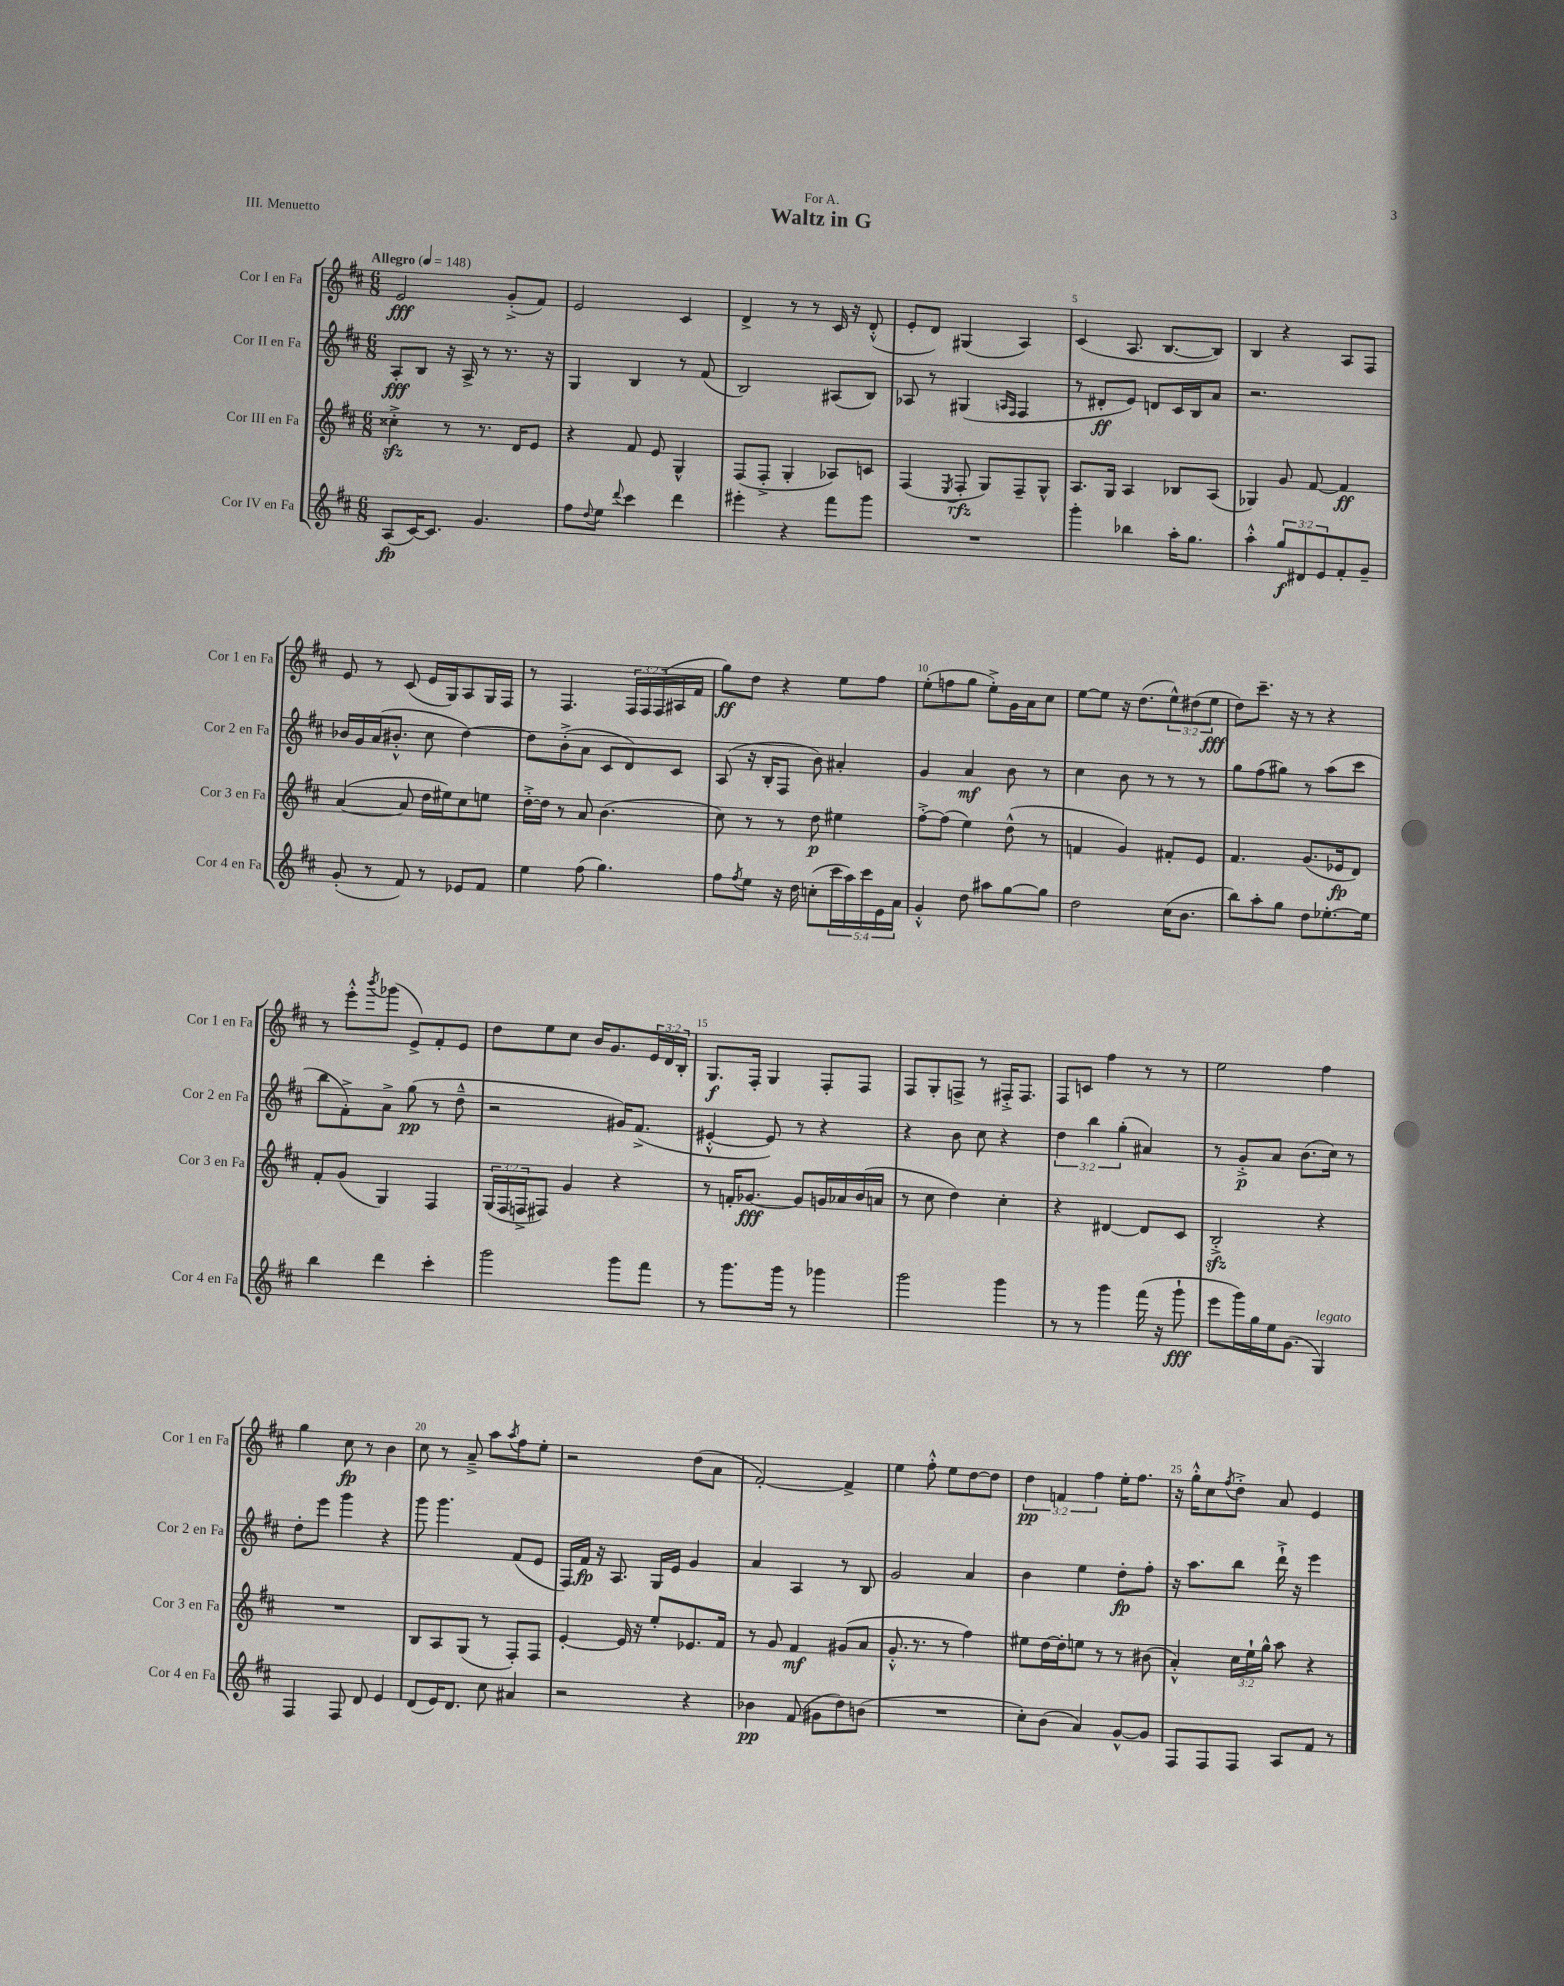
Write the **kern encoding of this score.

**kern	**dynam	**kern	**dynam	**kern	**dynam	**kern	**dynam
*part4	*part4	*part3	*part3	*part2	*part2	*part1	*part1
*staff4	*staff4	*staff3	*staff3	*staff2	*staff2	*staff1	*staff1
*I"Cor IV en Fa	*	*I"Cor III en Fa	*	*I"Cor II en Fa	*	*I"Cor I en Fa	*
*I'Cor 4 en Fa	*	*I'Cor 3 en Fa	*	*I'Cor 2 en Fa	*	*I'Cor 1 en Fa	*
*clefG2	*	*clefG2	*	*clefG2	*	*clefG2	*
*k[f#c#]	*	*k[f#c#]	*	*k[f#c#]	*	*k[f#c#]	*
*M6/8	*	*M6/8	*	*M6/8	*	*M6/8	*
*MM148	*	*MM148	*	*MM148	*	*MM148	*
=1	=1	=1	=1	=1	=1	=1	=1
!	!	!	!	!	!	!LO:TX:a:B:t=Allegro	!
(8A/L	fp	4cc##Xzz'^\	.	8A'/L	fff	2e/	fff
[16c#/K)	.	.	.	8B/J	.	.	.
8.c#/J]	.	.	.	.	.	.	.
.	.	8r	.	16r	.	.	.
.	.	.	.	16A^/	.	.	.
4.g/	.	8.r	.	8r	.	.	.
.	.	.	.	8.r	.	(8g'^/L	.
.	.	16d/KL	.	.	.	.	.
.	.	8e/J	.	.	.	8f#/J)	.
.	.	.	.	16r	.	.	.
=2	=2	=2	=2	=2	=2	=2	=2
8ff#\L	.	4r	.	4G/	.	2e/	.
8qqdd/	.	.	.	.	.	.	.
8ee\J	.	.	.	.	.	.	.
8qqddd/	.	.	.	.	.	.	.
4ccc#\	.	8f#/	.	4B/	.	.	.
.	.	8e/	.	.	.	.	.
4ddd\	.	4G^^/	.	8r	.	4c#/	.
.	.	.	.	(8f#/	.	.	.
=3	=3	=3	=3	=3	=3	=3	=3
4eee#X'\	.	(8F#/L	.	2B/)	.	4d^/	.
.	.	8F#'^/J	.	.	.	.	.
4r	.	4G'/	.	.	.	8r	.
.	.	.	.	.	.	8r	.
8fff#\L	.	8A-X/L)	.	(8A#X/L	.	16c#/	.
.	.	.	.	.	.	16r	.
8ggg\J	.	8cn/J	.	8B/J)	.	(8d'^^/	.
=4	=4	=4	=4	=4	=4	=4	=4
2.r	.	(4F#/	.	8A-X/	.	8e'/L	.
.	.	.	.	8r	.	8d/J)	.
.	.	8qE/	.	.	.	.	.
.	.	8F#'/	rfz	(4G#X/	.	(4G#X/	.
.	.	8G/L)	.	.	.	.	.
.	.	.	.	16qqAn/LL	.	.	.
.	.	.	.	16qqF#/JJ	.	.	.
.	.	8F#~/	.	4F#/	.	4A/)	.
.	.	8G^^/J	.	.	.	.	.
=5	=5	=5	=5	=5	=5	=5	=5
4ggg'\	.	8.A/L	.	8r	.	(4c#/	.
.	.	.	.	8d#X'/L	ff	.	.
.	.	16G/Jk	.	.	.	.	.
4bb-X\	.	4A/	.	8e/J)	.	8.A/	.
.	.	.	.	8dn/L	.	.	.
.	.	.	.	.	.	[8.B/L	.
16aa'\KL	.	8B-X/L	.	16c#/L	.	.	.
8.gg\J	.	.	.	16B/J	.	.	.
.	.	(8A/J	.	8a/J	.	8B/J])	.
=6	=6	=6	=6	=6	=6	=6	=6
4aa'^^\	.	4G-X/)	.	2.r	.	4B/	.
12gg/L	f	8g/	.	.	.	4r	.
12d#X/	.	.	.	.	.	.	.
.	.	[8f#/	.	.	.	.	.
12e/	.	.	.	.	.	.	.
8f#'/	.	4f#/]	ff	.	.	8A/L	.
8g~/J	.	.	.	.	.	8F#/J	.
!!LO:LB:g=z
=7	=7	=7	=7	=7	=7	=7	=7
(8g'/	.	([4a/	.	16b-X/LL	.	8e/	.
.	.	.	.	16g/	.	.	.
8r	.	.	.	(16a/J	.	8r	.
.	.	.	.	8.b#X'^^/J	.	.	.
8f#/)	.	8a/]	.	.	.	(8c#/	.
8r	.	16dd\LL	.	8cc#\	.	16e/LL	.
.	.	16ee#X\J)	.	.	.	16G/J)	.
8e-X/L	.	8cc#\	.	[4dd\)	.	8A/	.
8f#/J	.	8een\J	.	.	.	16G/L	.
.	.	.	.	.	.	16F#/JJ	.
=8	=8	=8	=8	=8	=8	=8	=8
4ee\	.	[16dd'^\LL	.	8dd\L]	.	8r	.
.	.	16dd\JJ]	.	.	.	.	.
.	.	8r	.	(8b'^\	.	4.F#/	.
(8ff#\	.	8a/	.	8a\J	.	.	.
4.gg\)	.	(4.b\	.	8c#/L	.	.	.
.	.	.	.	8d/)	.	24F#/LL	.
.	.	.	.	.	.	24F#/	.
.	.	.	.	.	.	(24F#/	.
.	.	.	.	8c#/J	.	16A#X/	.
.	.	.	.	.	.	16f#/JJ	.
=9	=9	=9	=9	=9	=9	=9	=9
8ff#\L	.	8cc#\)	.	(8A/	.	8gg\L)	ff
8qff#/	.	.	.	.	.	.	.
8ee\J	.	8r	.	16r	.	8dd\J	.
.	.	.	.	16B'/KL	.	.	.
16r	.	8r	.	8F#/J	.	4r	.
16dd\	.	.	.	.	.	.	.
(8ccn'\L	.	8dd\	p	8b\)	.	.	.
20ccc#\L	.	4ee#X\	.	4a#X'/	.	8ee\L	.
20aa\)	.	.	.	.	.	.	.
20ccc#\	.	.	.	.	.	.	.
.	.	.	.	.	.	8ff#\J	.
20e\	.	.	.	.	.	.	.
20a\JJ	.	.	.	.	.	.	.
=10	=10	=10	=10	=10	=10	=10	=10
4g'^^/	.	[8ff#'^\L	.	4g/	.	(8ee'\L	.
.	.	(8ff#\J]	.	.	.	8ffn\	.
8dd\	.	4ee\)	.	4a/	mf	8gg\J	.
8aa#X\L	.	.	.	.	.	8ee'^\L)	.
[8gg\	.	(8dd^^\	.	8b\	.	16g\L	.
.	.	.	.	.	.	16a\J	.
8gg\J]	.	8r	.	8r	.	8cc#\J	.
=11	=11	=11	=11	=11	=11	=11	=11
2dd\	.	4fn/	.	4cc#\	.	[8ee\L	.
.	.	.	.	.	.	8ee\J]	.
.	.	4g/)	.	8b\	.	16r	.
.	.	.	.	.	.	(8.dd\L	.
.	.	.	.	8r	.	.	.
(16cc#\KL	.	8f#X'/L	.	8r	.	12ee^^\)	.
8.b\J	.	.	.	.	.	.	.
.	.	.	.	.	.	(12dd#X\	.
.	.	8e/J	.	8r	.	.	.
.	.	.	.	.	.	12ee\J	fff
=12	=12	=12	=12	=12	=12	=12	=12
8bb\L)	.	4.f#/	.	8gg\L	.	8dd\L)	.
8aa'\	.	.	.	(8ff#\	.	8.ccc#~\J	.
8gg\J	.	.	.	8gg#X\J)	.	.	.
.	.	.	.	.	.	16r	.
8dd\L	.	(8.g/L	.	8r	.	8r	.
[8.ee-X'\	.	.	.	(8aa\L	.	4r	.
.	.	16e-X/k	fp	.	.	.	.
.	.	8d/J)	.	8ccc#\J	.	.	.
16ee-\Jk]	.	.	.	.	.	.	.
!!LO:LB:g=z
=13	=13	=13	=13	=13	=13	=13	=13
4bb\	.	8f#'/L	.	8bb\L	.	8r	.
.	.	(8g/J	.	8f#'^\)	.	8eee'^^\L	.
.	.	.	.	.	.	8qbbb/	.
4ddd\	.	4G/)	.	8a^\J	.	(8ggg-X\J	.
.	.	.	.	(8gg\	pp	8e^/L)	.
4ccc#'\	.	4F#/	.	8r	.	8f#'/	.
.	.	.	.	8dd~^^\	.	8e/J	.
=14	=14	=14	=14	=14	=14	=14	=14
2ggg\	.	(24G/LL	.	2r	.	8dd\L	.
.	.	24F#/	.	.	.	.	.
.	.	24Fn^/J	.	.	.	.	.
.	.	8F#X/J)	.	.	.	8ee\	.
.	.	4g/	.	.	.	8cc#\J	.
.	.	.	.	.	.	16b/KL	.
.	.	.	.	.	.	8.g/	.
8ggg\L	.	4r	.	16g#X/KL)	.	.	.
.	.	.	.	(8.f#^/J	.	.	.
8fff#\J	.	.	.	.	.	24e/L	.
.	.	.	.	.	.	24d/	.
.	.	.	.	.	.	24B'/JJ	.
=15	=15	=15	=15	=15	=15	=15	=15
8r	.	8r	.	[4e#X'^^/	.	8.G/L	f
8.ggg\L	.	16fn'/KL	.	.	.	.	.
.	.	[8.g-X/J	fff	.	.	16F#'/Jk	.
.	.	.	.	8e#/])	.	4G/	.
16ggg\Jk	.	.	.	.	.	.	.
8r	.	8g-/L]	.	8r	.	.	.
4ggg-X\	.	16gn/L	.	4r	.	8F#'/L	.
.	.	16a-X/	.	.	.	.	.
.	.	(16b/	.	.	.	8F#/J	.
.	.	16an/JJ	.	.	.	.	.
=16	=16	=16	=16	=16	=16	=16	=16
2ggg\	.	8r	.	4r	.	8F#/L	.
.	.	8cc#\	.	.	.	8G'/	.
.	.	4dd\)	.	8b\	.	8Fn^/J	.
.	.	.	.	8cc#\	.	8r	.
4ggg\	.	4cc#'\	.	4r	.	16F#X'^/KL	.
.	.	.	.	.	.	8.F#/J	.
=17	=17	=17	=17	=17	=17	=17	=17
8r	.	4r	.	6dd\	.	8F#/L	.
8r	.	.	.	.	.	8cn/J	.
.	.	.	.	6bb\	.	.	.
4ggg\	.	[4d#X/	.	.	.	4ff#\	.
.	.	.	.	(6gg'\	.	.	.
(16fff#\	.	8d#/L]	.	4a#X/)	.	8r	.
16r	.	.	.	.	.	.	.
8ggg`\	fff	8c#/J	.	.	.	8r	.
=18	=18	=18	=18	=18	=18	=18	=18
8eee\L	.	2Bzz'^/	.	8r	.	2ee\	.
16ggg\L)	.	.	.	8g'^/L	p	.	.
16gg\	.	.	.	.	.	.	.
16ee\J	.	.	.	8a/J	.	.	.
(8.g\J	.	.	.	.	.	.	.
.	.	.	.	(8.b\L	.	.	.
!LO:TX:a:i:t=legato	!	!	!	!	!	!	!
4G/)	.	4r	.	.	.	4ff#\	.
.	.	.	.	16cc#\Jk)	.	.	.
.	.	.	.	8r	.	.	.
!!LO:LB:g=z
=19	=19	=19	=19	=19	=19	=19	=19
4F#/	.	2.r	.	8dd'\L	.	4gg\	.
.	.	.	.	8eee\J	.	.	.
8F#/	.	.	.	4ggg\	.	8cc#\	fp
8d/	.	.	.	.	.	8r	.
4e/	.	.	.	4r	.	4b\	.
=20	=20	=20	=20	=20	=20	=20	=20
(8d/L	.	8B/L	.	8ggg\	.	8cc#\	.
16e/K)	.	8A/	.	4.ggg\	.	8r	.
8.d/J	.	.	.	.	.	.	.
.	.	(8G/J	.	.	.	8a~^/	.
8cc#\	.	8r	.	.	.	8aa\L	.
.	.	.	.	.	.	8qaa/	.
4a#X/	.	8F#'/L)	.	(8f#/L	.	8ff#\	.
.	.	8F#/J	.	8e/J	.	8ee'\J	.
=21	=21	=21	=21	=21	=21	=21	=21
2r	.	[4e'/	.	16F#/LL)	.	2r	.
.	.	.	.	16f#/JJ	fp	.	.
.	.	.	.	16r	.	.	.
.	.	.	.	8.A/	.	.	.
.	.	16e/]	.	.	.	.	.
.	.	16r	.	.	.	.	.
.	.	8ee'/L	.	16G/LL	.	.	.
.	.	.	.	16e/JJ	.	.	.
4r	.	8.e-X/	.	4g/	.	(8dd\L	.
.	.	.	.	.	.	8a\J	.
.	.	16f#/Jk	.	.	.	.	.
=22	=22	=22	=22	=22	=22	=22	=22
4b-X\	pp	8r	.	4a/	.	[2f#'/)	.
.	.	8g/	.	.	.	.	.
(8f#/	.	4f#/	mf	4A/	.	.	.
8g#X\L	.	.	.	.	.	.	.
8dd\)	.	(8g#X/L	.	8r	.	4f#^/]	.
(8bn\J	.	8a/J	.	8B/	.	.	.
=23	=23	=23	=23	=23	=23	=23	=23
2.r	.	8.g'^^/	.	2g/	.	4ee\	.
.	.	8.r	.	.	.	.	.
.	.	.	.	.	.	8ff#'^^\	.
.	.	8r	.	.	.	8ee\L	.
.	.	4ff#\)	.	4a/	.	[8dd\	.
.	.	.	.	.	.	8dd\J]	.
=24	=24	=24	=24	=24	=24	=24	=24
8cc#'\L)	.	8ee#X\L	.	4b\	.	6dd\	pp
(8b\J	.	[16dd\L	.	.	.	.	.
.	.	.	.	.	.	6fn/	.
.	.	16dd'\J]	.	.	.	.	.
4a/)	.	8een\J	.	4ee\	.	.	.
.	.	.	.	.	.	6ff#\	.
.	.	8r	.	.	.	.	.
[8g^^/L	.	8r	.	8dd'\L	fp	16ee'\KL	.
.	.	.	.	.	.	8.ff#\J	.
8g/J]	.	(8b#X\	.	8ff#'\J	.	.	.
=25	=25	=25	=25	=25	=25	=25	=25
8F#/L	.	4a'^^/)	.	16r	.	16r	.
.	.	.	.	8.aa\L	.	16gg'^^\KL	.
8F#/	.	.	.	.	.	8cc#\	.
.	.	.	.	.	.	8qff#/	.
8F#/J	.	24cc#\LL	.	8bb\J	.	8dd'^\J	.
.	.	24ee`\	.	.	.	.	.
.	.	24gg^^\JJ	.	.	.	.	.
8A/L	.	8aa\	.	16ddd`^\	.	8a/	.
.	.	.	.	16r	.	.	.
8f#/J	.	4r	.	4eee\	.	4e/	.
8r	.	.	.	.	.	.	.
==	==	==	==	==	==	==	==
*-	*-	*-	*-	*-	*-	*-	*-
